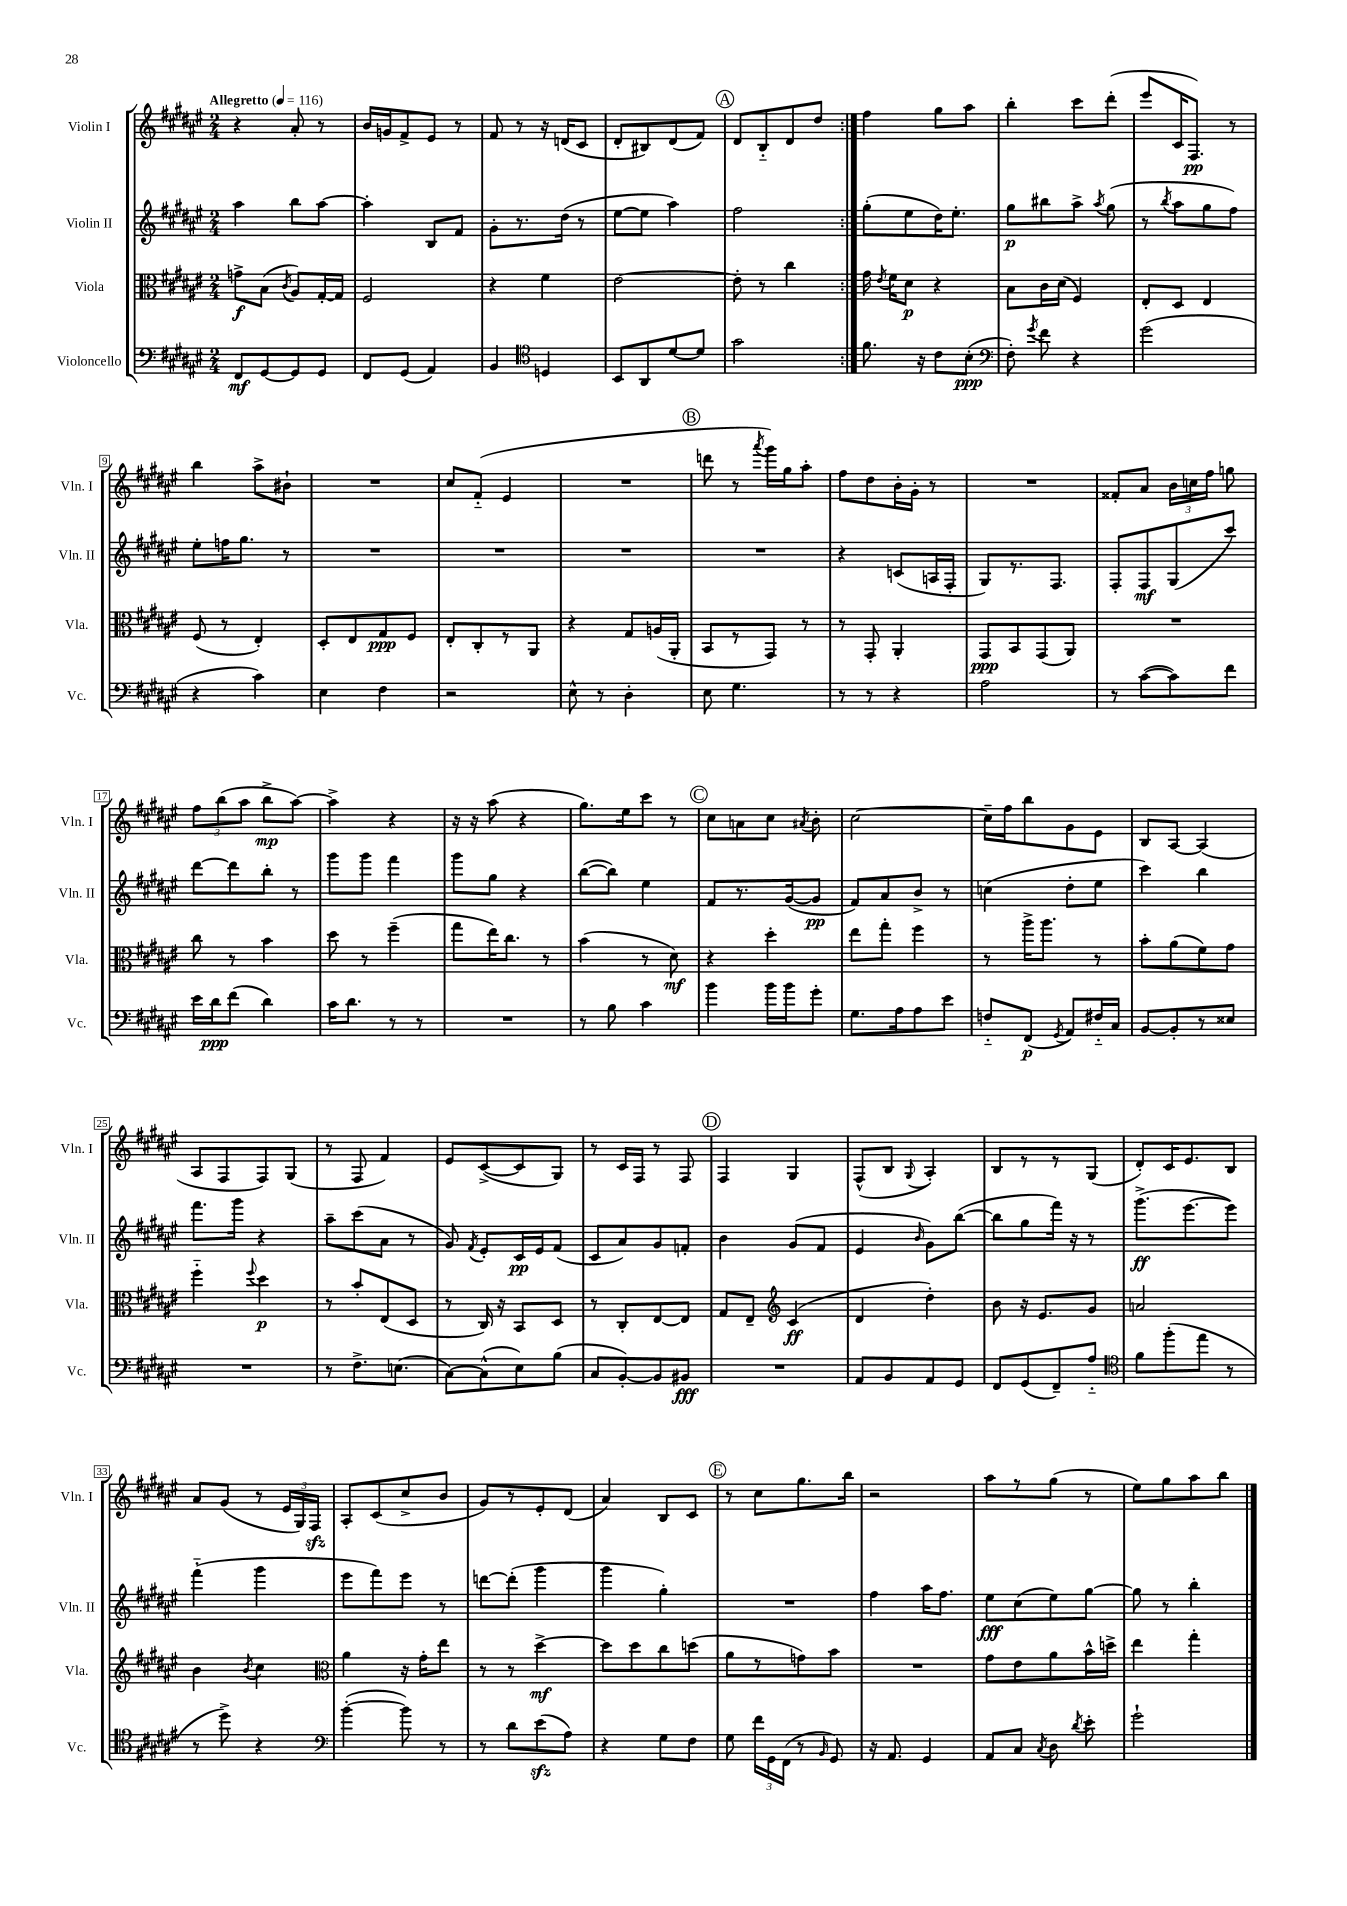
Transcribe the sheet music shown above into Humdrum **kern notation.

**kern	**kern	**kern	**kern
*staff4	*staff3	*staff2	*staff1
*clefF4	*clefC3	*clefG2	*clefG2
*k[f#c#g#d#a#e#]	*k[f#c#g#d#a#e#]	*k[f#c#g#d#a#e#]	*k[f#c#g#d#a#e#]
*M2/4	*M2/4	*M2/4	*M2/4
*MM116	*MM116	*MM116	*MM116
8FF#	8g^	4aa#	4r
[8GG#	(8B	.	.
.	8qc#	.	.
8GG#]	8A#)	8bb	8a#'
8GG#	[16G#'	[8aa#	8r
.	16G#]	.	.
=	=	=	=
8FF#	2F#	4aa#']	16b
.	.	.	16g
(8GG#	.	.	8f#^
4AA#)	.	8B	8e#
.	.	8f#	8r
=	=	=	=
4BB	4r	8g#'	8f#
.	.	8.r	8r
*clefC4	*	*	*
4D	4f#	.	16r
.	.	(16dd#	(16d
.	.	8r	8c#
=	=	=	=
8BB	[2e#	[8ee#	8d#'
8AA#	.	8ee#]	8B#)
[8d#	.	4aa#)	(8d#
8d#]	.	.	8f#)
=	=	=	=
2g#	8e#']	2ff#	8d#
.	8r	.	8B'~
.	4cc#	.	8d#
.	.	.	8dd#
=:|!	=:|!	=:|!	=:|!
8.f#	16g#	(8gg#'	4ff#
.	8qe#	.	.
.	16f#	.	.
.	8d#	8ee#	.
16r	.	.	.
8c#	4r	16dd#)	8gg#
.	.	8.ee#'	.
(8B'	.	.	8aa#
=	=	=	=
*clefF4	*	*	*
8F#')	8B	8gg#	4bb'
8qg#	.	.	.
8f#	16c#	8bb#	.
.	(16d#	.	.
4r	4F#)	8aa#^	8ccc#
.	.	8qaa#	.
.	.	(8gg#	(8ddd#'
=	=	=	=
(2g#	8E#'	8r	8eee#
.	.	8qbb	.
.	8D#	8aa#	16c#
.	.	.	8.F#)
.	4E#	8gg#	.
.	.	8ff#)	8r
=	=	=	=
4r	(8F#	8ee#'	4bb
.	8r	16ff	.
.	.	8.gg#	.
4c#)	4E#')	.	8aa#^
.	.	8r	8b#`
=	=	=	=
4E#	8D#'	2r	2r
.	8E#	.	.
4F#	8G#	.	.
.	8F#	.	.
=	=	=	=
2r	8E#'	2r	8cc#
.	8C#'	.	(8f#'~
.	8r	.	4e#
.	8AA#	.	.
=	=	=	=
8E#^^	4r	2r	2r
8r	.	.	.
4D#'	8G#	.	.
.	(16A	.	.
.	16AA#'	.	.
=	=	=	=
8E#	8BB	2r	8ddd
4.G#	8r	.	8r
.	.	.	8qaaa#
.	8GG#)	.	16ggg#)
.	.	.	16gg#
.	8r	.	8aa#'
=	=	=	=
8r	8r	4r	8ff#
8r	8GG#'	.	8dd#
4r	4AA#'	(8c	16b'
.	.	.	16g#'
.	.	16A	8r
.	.	16F#'	.
=	=	=	=
2A#	8GG#	8G#)	2r
.	8BB	8.r	.
.	(8GG#	.	.
.	.	8.F#	.
.	8AA#)	.	.
=	=	=	=
8r	2r	8F#'	8f##'
([8c#	.	8F#	8a#
8c#])	.	(8G#	24b
.	.	.	24cc
.	.	.	24ff#
8f#	.	8ccc#)	8gg
=	=	=	=
16e#	8cc#	[8ddd#	12ff#
16d#	.	.	.
.	.	.	(12bb
(8f#	8r	8ddd#]	.
.	.	.	12aa#
4d#)	4b	8bb'	8bb^
.	.	8r	[8aa#)
=	=	=	=
16c#	8dd#	8ggg#	4aa#^]
8.d#	.	.	.
.	8r	8ggg#	.
8r	(4ff#~	4fff#	4r
8r	.	.	.
=	=	=	=
2r	8gg#	8ggg#	16r
.	.	.	16r
.	16ee#)	8gg#	(8aa#
.	8.cc#	.	.
.	.	4r	4r
.	8r	.	.
=	=	=	=
8r	(4b	([8bb	8.gg#)
8B	.	8bb])	.
.	.	.	16ee#
4c#	8r	4ee#	8ccc#
.	8d#)	.	8r
=	=	=	=
4b	4r	8f#	8cc#
.	.	8.r	8a
16b	4dd#'	.	8cc#
16b	.	([16g#	.
.	.	.	8qa#
8g#'	.	8g#]	8b'
=	=	=	=
8.G#	8ee#	8f#)	[2cc#
.	8gg#'	8a#	.
16A#	.	.	.
8A#	4ff#	8b^	.
8e#	.	8r	.
=	=	=	=
8F'~	8r	(4cc	16cc#~]
.	.	.	16ff#
(8FF#	16aa#^	.	8bb
.	8.aa#	.	.
8qGG#	.	.	.
8AA#)	.	8dd#'	8g#
16F#'~	8r	8ee#	8e#
16C#	.	.	.
=	=	=	=
[8BB	8b'	4ccc#)	8B
8BB']	(8a#	.	[8A#
8r	8f#)	4bb	(4A#]
8E##	8g#	.	.
=	=	=	=
2r	4ff#'~	8.fff#	8A#
.	.	.	8F#
.	.	16ggg#	.
.	8qqff#	.	.
.	4dd#	4r	8F#)
.	.	.	(8G#
=	=	=	=
8r	8r	8aa#~	8r
8.F#^	8b'	(8ccc#	8F#
.	(8E#	8a#	4f#)
(8.E	.	.	.
.	8D#	8r	.
=	=	=	=
[8C#)	8r	8g#)	8e#
.	.	8qf#	.
(8C#^^]	16C#)	8e#'	([8c#^
.	16r	.	.
8E#)	8BB	16c#	8c#]
.	.	16e#	.
(8B	8D#	(8f#	8G#)
=	=	=	=
8C#	8r	8c#	8r
[8BB')	8C#'	8a#)	16c#
.	.	.	16F#
8BB]	[8E#	8g#	8r
8BB#	8E#]	8f'	8F#
=	=	=	=
2r	8G#	4b	4F#
.	8E#~	.	.
*	*clefG2	*	*
.	(4c#	(8g#	4G#
.	.	8f#	.
=	=	=	=
8AA#	4d#	4e#	(8F#^^
8BB	.	.	8B
.	.	16qqb	8qqG#
8AA#	4dd#')	8g#)	4A#')
8GG#	.	([8bb	.
=	=	=	=
8FF#	8b	8bb]	8B
(8GG#	16r	8gg#	8r
.	8.e#	.	.
8FF#~)	.	16fff#)	8r
.	.	16r	.
8A#'~	8g#	8r	(8G#
=	=	=	=
*clefC4	*	*	*
8f#	2a	(8.ggg#^	8d#')
(8ff#'	.	.	16c#
.	.	[8.eee#	8.e#
8ee#	.	.	.
8r	.	8eee#])	8B
=	=	=	=
8r	4b	(4fff#'~	8a#
8dd#^)	.	.	(8g#
.	8qb	.	.
4r	4cc#	4ggg#	8r
.	.	.	24e#
.	.	.	24G#)
.	.	.	24F#
=	=	=	=
*clefF4	*clefC3	*	*
([4b'	4a#	8eee#	8A#'
.	.	8fff#)	(8c#
8b])	16r	8eee#	8cc#^
.	16g#'	.	.
8r	8ee#	8r	8b
=	=	=	=
8r	8r	[8ddd	8g#)
8d#	8r	(8ddd']	8r
(8e#	[4dd#^	4ggg#	8e#'
8A#)	.	.	(8d#
=	=	=	=
4r	8dd#]	4ggg#	4a#)
.	8dd#	.	.
8G#	8cc#	4gg#')	8B
8F#	(8dd	.	8c#
=	=	=	=
8G#	8a#	2r	8r
24f#	8r	.	8cc#
24GG#	.	.	.
(24FF#	.	.	.
8r	8g)	.	8.gg#
16qqBB	.	.	.
8GG#)	8b	.	.
.	.	.	16bb
=	=	=	=
16r	2r	4ff#	2r
8.AA#	.	.	.
4GG#	.	16aa#	.
.	.	8.ff#	.
=	=	=	=
8AA#	8g#	8ee#	8aa#
8C#	8e#	(8cc#	8r
8qC#	.	.	.
8D#	8a#	8ee#)	(8gg#
8qd#	.	.	.
8e#'	16b^^	[8gg#	8r
.	16dd^	.	.
=	=	=	=
2g#`	4ee#	8gg#]	8ee#)
.	.	8r	8gg#
.	4gg#'	4bb'	8aa#
.	.	.	8bb
==	==	==	==
*-	*-	*-	*-
